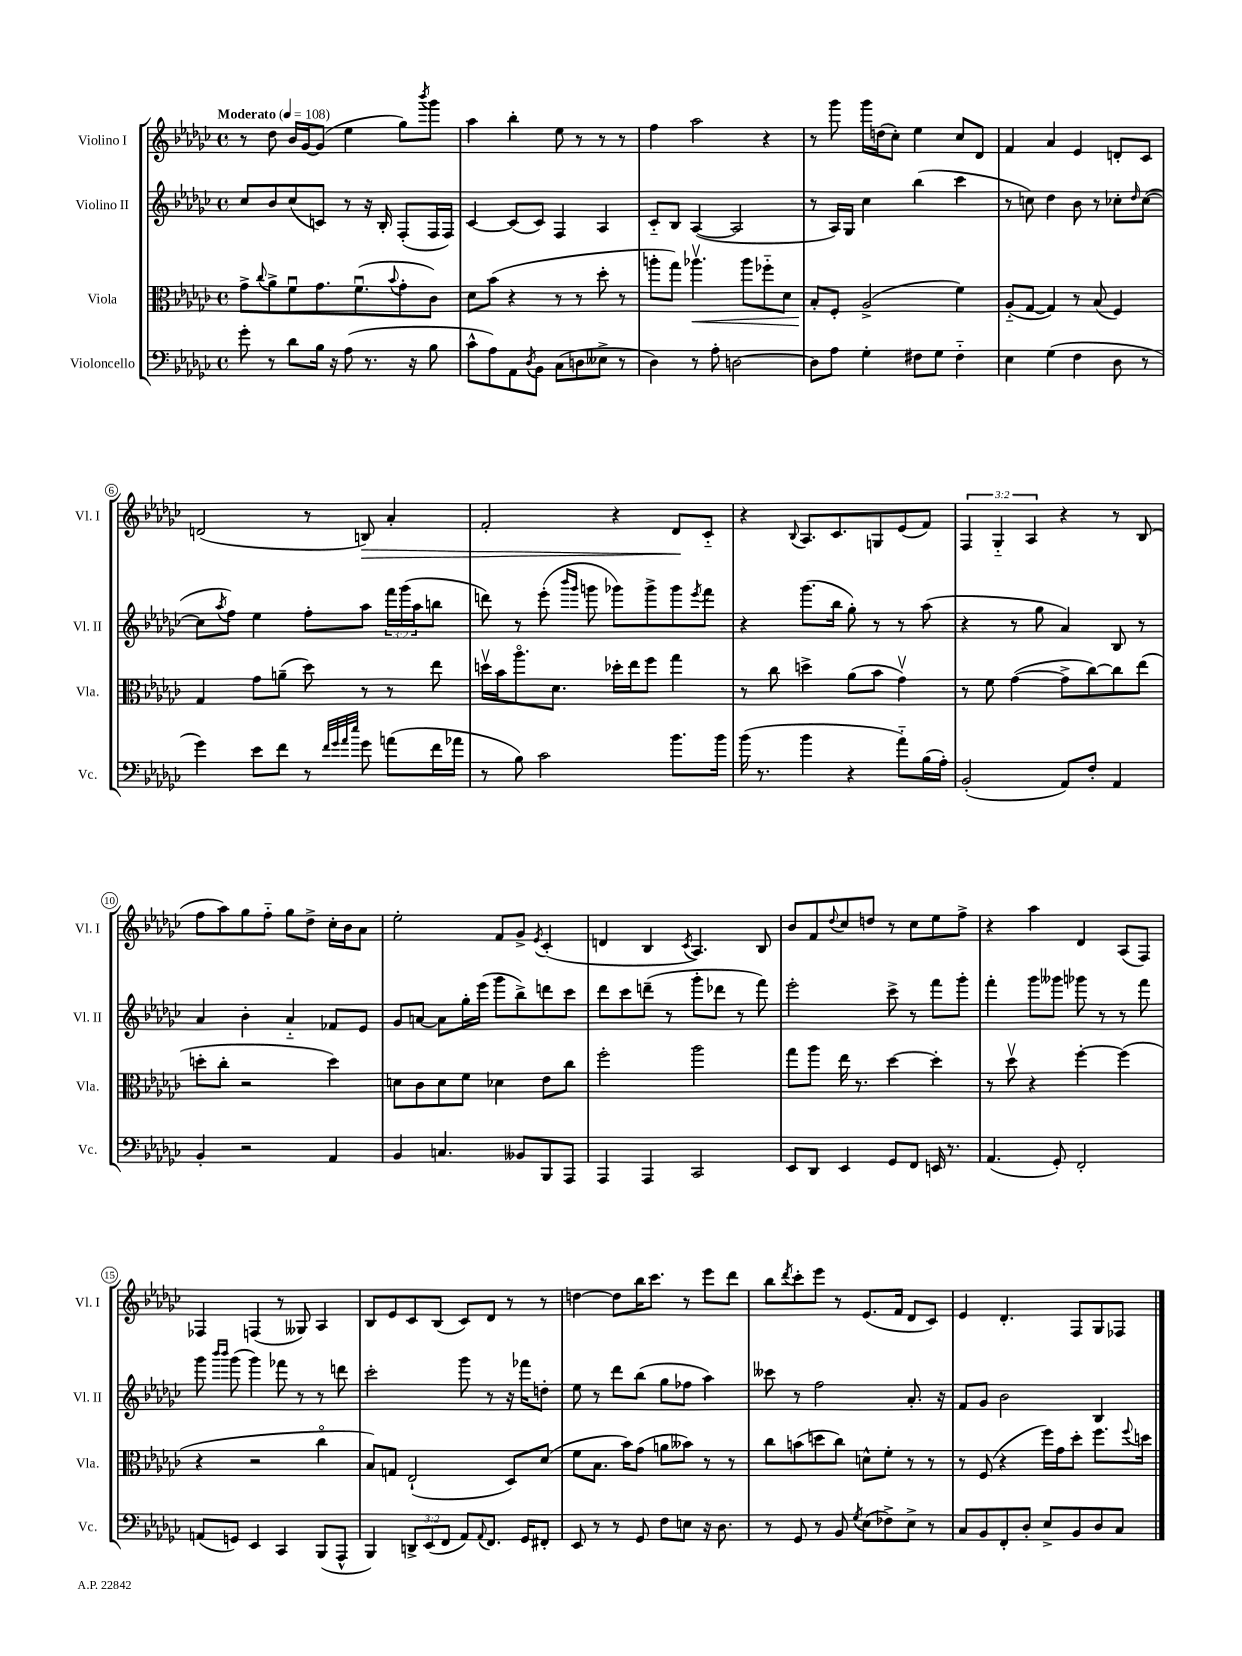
<<
\new StaffGroup <<
\new Staff = "s0" \with { instrumentName = "Violino I" shortInstrumentName = "Vl. I" } {
    \clef treble \key ges \major \defaultTimeSignature \time 4/4 \override Staff.TupletNumber.text = #tuplet-number::calc-fraction-text \tempo "Moderato" 4 = 108
    r8 des''8 bes'16 ges'16~ ges'8( ees''4 ges''8) \acciaccatura { bes'''8 } ges'''8 |
    aes''4 bes''4-. ees''8 r8 r8 r8 |
    f''4 aes''2 r4 |
    r8 ges'''8 ges'''16 d''16( ces''8-.) ees''4 ces''8 des'8 |
    f'4 aes'4 ees'4 d'8-. ces'8 |
    d'2( r8 b8\>) aes'4-. |
    f'2-. r4 des'8\! ces'8-_ |
    r4 \appoggiatura { bes8 } aes8. ces'8. g8 ees'8( f'8) |
    \tuplet 3/2 { f4 ges4-_ aes4 } r4 r8 bes8( |
    f''8 aes''8) ges''8 f''8-_ ges''8 des''8-> ces''16-. bes'16 aes'8 |
    ees''2-. f'8 ges'8-> \acciaccatura { ees'8 } ces'4-.( |
    d'4 bes4 \acciaccatura { ces'8 } aes4.) bes8 |
    bes'8 f'8 \appoggiatura { des''8 } ces''8 d''8 r8 ces''8 ees''8 f''8-> |
    r4 aes''4 des'4 aes8( f8) |
    fes4 f4( r8 geses8) aes4 |
    bes8 ees'8 ces'8 bes8( ces'8) des'8 r8 r8 |
    d''4~ d''8 bes''16 ces'''8. r8 ees'''8 des'''8 |
    bes''8 \acciaccatura { des'''8 } ces'''8-. ees'''8 r8 ees'8.( f'16 des'8 ces'8) |
    ees'4 des'4.-. f8 ges8 fes8 \bar "|." |
}
\new Staff = "s1" \with { instrumentName = "Violino II" shortInstrumentName = "Vl. II" } {
    \clef treble \key ges \major \defaultTimeSignature \time 4/4 \override Staff.TupletNumber.text = #tuplet-number::calc-fraction-text
    ces''8 bes'8 ces''8( c'8) r8 r16 bes16-. f8-.( f16 f16) |
    ces'4~ ces'8( ces'8) f4 aes4 |
    ces'8-_ bes8 aes4~( aes2 |
    r8 aes16) ges16 ces''4 bes''4( ces'''4 |
    r8 c''8) des''4 bes'8 r8 ces''8-. \grace { des''16 } ces''8~( |
    ces''8 \acciaccatura { aes''8 } f''8) ees''4 f''8-. aes''8 \tuplet 3/2 { f'''16 ges'''16( aes''16 } b''8 |
    d'''8) r8 ees'''8-.( \grace { bes'''16 ges'''16 } g'''8 ges'''8) ges'''8-> ges'''8 \acciaccatura { ees'''8 } f'''8 |
    r4 ges'''8.( bes''16 ges''8-.) r8 r8 aes''8( |
    r4 r8 ges''8 aes'4) bes8 r8 |
    aes'4 bes'4-. aes'4-_ fes'8 ees'8 |
    ges'8 a'8~ a'8 ges''16-. ees'''16( ges'''8 bes''8->) d'''8 ces'''8 |
    des'''8 ces'''8 d'''8--( r8 ges'''8-. des'''8 r8 f'''8) |
    ees'''2-. ces'''8-> r8 f'''8 ges'''8-. |
    f'''4-. ges'''8 geses'''8 ges'''8 r8 r8 f'''8 |
    ges'''8 \grace { bes'''16 bes'''16 } ges'''8( ges'''4) fes'''8 r8 r8 d'''8 |
    ces'''2-. ges'''8 r8 r16 fes'''16 d''8-. |
    ees''8 r8 des'''8 bes''8( ges''8 fes''8 aes''4) |
    ceses'''8 r8 f''2 aes'8.-. r16 |
    f'8 ges'8 bes'2 bes4 \bar "|." |
}
\new Staff = "s2" \with { instrumentName = "Viola" shortInstrumentName = "Vla." } {
    \clef alto \key ges \major \defaultTimeSignature \time 4/4
    ges'8-> \appoggiatura { ces''8 } aes'8-> f'8\downbow ges'8. f'8.\downbow( \appoggiatura { bes'8 } ges'8-. ces'8) |
    des'8 bes'8( r4 r8 r8 des''8-. r8 |
    a''8-. ges''8) aes''4.\upbow\< aes''8 fes''8-_ des'8 |
    bes8-.\! f8-. aes2->( f'4) |
    aes8-_( ges8~ ges4) r8 bes8( f4) |
    ges4 ges'8 a'8--( des''8) r8 r8 ees''8 |
    d''16\upbow bes'16 aes''8.\flageolet des'8. des''16-. ees''16 f''8 ges''4 |
    r8 ces''8 d''4-> aes'8( bes'8 ges'4\upbow) |
    r8 f'8 ges'4~( ges'8-> ces''8~) ces''8 ees''8( |
    d''8-. ces''8-. r2 d''4) |
    d'8 ces'8 d'8 f'8 des'4 ees'8 ces''8 |
    f''2-. aes''2 |
    ges''8 aes''8 ees''16 r8. des''4~ des''4-. |
    r8 des''8\upbow r4 f''4~-. f''4( |
    r4 r2 ces''4\flageolet |
    bes8) g8 ees2-!( des8) des'8( |
    f'8 bes8. bes'16) ges'8( a'8 beses'8) r8 r8 |
    ces''8 b'8( d''8 ces''8) d'8-^ f'8-. r8 r8 |
    r8 f8( r4 f''16) ges'16 des''8-. f''8. \appoggiatura { f''8 } d''16 \bar "|." |
}
\new Staff = "s3" \with { instrumentName = "Violoncello" shortInstrumentName = "Vc." } {
    \clef bass \key ges \major \defaultTimeSignature \time 4/4 \override Staff.TupletNumber.text = #tuplet-number::calc-fraction-text
    ges'8-. r8 des'8 bes16 r16 aes8( r8. r16 bes8 |
    ces'8-^ aes8) aes,8 \acciaccatura { des8 } bes,8 ces8( d8 eeses8-> r8 |
    des4) r8 aes8-. d2~ |
    d8 aes8 ges4-. fis8 ges8 fis4-_ |
    ees4 ges4( f4 des8 r8 |
    ges'4) ees'8 f'8 r8 \grace { f'32 ges'32 aes'32 ees''32 } ges'8 a'8( f'16 aes'16 |
    r8 bes8) ces'2 bes'8. bes'16 |
    bes'16( r8. bes'4 r4 aes'8-_) bes16( aes16-.) |
    bes,2-.( aes,8) f8-. aes,4 |
    bes,4-. r2 aes,4 |
    bes,4 c4. beses,8 bes,,8 aes,,8 |
    aes,,4 aes,,4 ces,2 |
    ees,8 des,8 ees,4 ges,8 f,8 e,16 r8. |
    aes,4.( ges,8-.) f,2-. |
    a,8( g,8) ees,4 ces,4 bes,,8( aes,,8-^ |
    bes,,4) \tuplet 3/2 { d,8-> ees,8( f,8 } aes,8) \appoggiatura { aes,8 } f,8. ges,16 fis,8-. |
    ees,8 r8 r8 ges,8 f8 e8 r16 des8. |
    r8 ges,8 r8 bes,8 \acciaccatura { ges8 } ees8( fes8->) ees8-> r8 |
    ces8 bes,8 f,8-. des8-. ees8-> bes,8 des8 ces8 \bar "|." |
}
>>
>>
\layout { \context { \Score \override BarNumber.stencil = #(make-stencil-circler 0.1 0.3 ly:text-interface::print) } }
